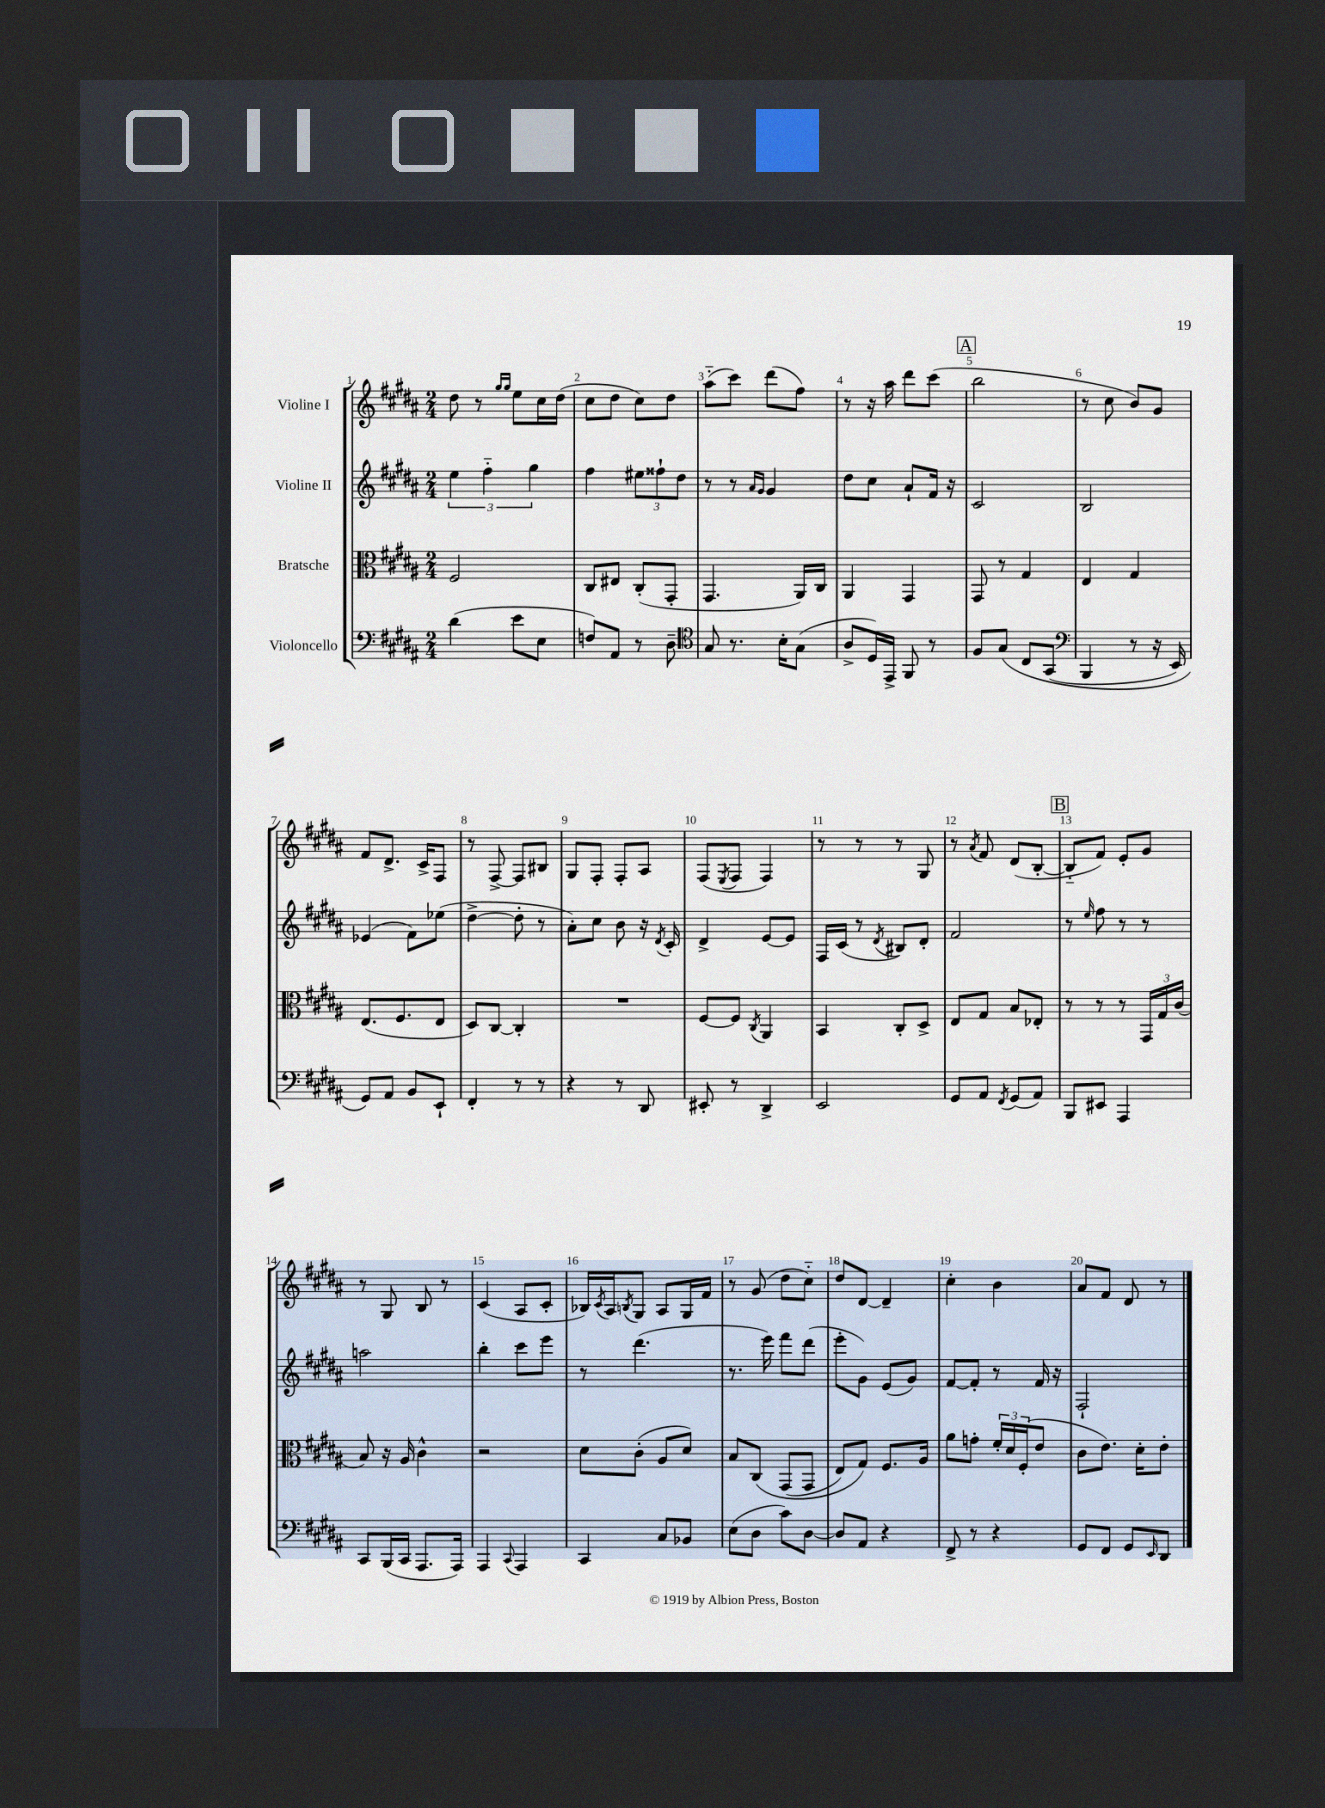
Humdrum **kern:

**kern	**kern	**kern	**kern
*staff4	*staff3	*staff2	*staff1
*clefF4	*clefC3	*clefG2	*clefG2
*k[f#c#g#d#a#]	*k[f#c#g#d#a#]	*k[f#c#g#d#a#]	*k[f#c#g#d#a#]
*M2/4	*M2/4	*M2/4	*M2/4
(4d#	2F#	6ee	8dd#
.	.	.	8r
.	.	6ff#'~	.
.	.	.	16qqgg#
.	.	.	16qqgg#
8e	.	.	8ee
.	.	6gg#	.
8E	.	.	16cc#
.	.	.	(16dd#
=	=	=	=
8F)	8C#	4ff#	8cc#
8AA#	8E#	.	8dd#
8r	(8C#'	12ee#	8cc#)
.	.	12ff##`	.
8D#~	8GG#'	.	8dd#
.	.	12dd#	.
=	=	=	=
*clefC4	*	*	*
8G#	4.GG#	8r	(8aa#'~
8.r	.	8r	8ccc#)
.	.	16qqa#	.
.	.	16qqg#	.
.	.	4g#	(8ddd#
16B'	.	.	.
(8G#	16AA#)	.	8ff#)
.	16C#	.	.
=	=	=	=
8A#^	4AA#	8dd#	8r
16D#)	.	8cc#	16r
16EE^	.	.	16aa#
8FF#	4GG#	8a#`	8ddd#
8r	.	16f#	(8ccc#
.	.	16r	.
=	=	=	=
8F#	8GG#	2c#	2bb
&(8G#	8r	.	.
8C#	4G#	.	.
(8GG#	.	.	.
=	=	=	=
*clefF4	*	*	*
4BBB	4E	2B	8r
.	.	.	8cc#
8r	4G#	.	8b)
16r	.	.	8g#
16EE)	.	.	.
=	=	=	=
8GG#&)	(8.E	(4e-	8f#
8AA#	.	.	8.d#^
.	8.F#	.	.
8BB	.	8f#)	.
.	.	.	16c#^
8EE`	8E	(8ee-	8F#
=	=	=	=
4FF#'	8D#)	[4dd#^	8r
.	[8C#	.	[8F#^
8r	4C#']	8dd#']	8F#]
8r	.	8r	8B#
=	=	=	=
4r	2r	8a#')	8G#
.	.	8cc#	8F#'
8r	.	8b	8F#'
8DD#	.	16r	8A#
.	.	8qd#	.
.	.	16c#'	.
=	=	=	=
8EE#'	[8F#	4d#^	(8F#
.	.	.	8qE
8r	8F#]	.	8F#
.	8qC#	.	.
4DD#^	4AA#	[8e	4F#)
.	.	8e]	.
=	=	=	=
2EE	4BB	16F#	8r
.	.	(16c#	.
.	.	8r	8r
.	.	8qd#	.
.	8C#'	8B#)	8r
.	8D#^	8d#'	8G#
=	=	=	=
8GG#	8E	2f#	8r
.	.	.	8qa#
8AA#	8G#	.	8f#
8qFF#	.	.	.
(8GG#	8B	.	(8d#
8AA#)	8E-'	.	[8B'
=	=	=	=
8BBB	8r	8r	8B'~]
.	.	16qqee	.
8EE#	8r	8ff#	8f#)
4AAA#	8r	8r	8e'
.	24GG#	8r	8g#
.	24G#	.	.
.	(24c#	.	.
=	=	=	=
8CC#	8B)	2aa	8r
(16BBB	16r	.	8G#
16CC#	16A#	.	.
8.AAA#	4c#^^	.	8B
.	.	.	8r
16AAA#)	.	.	.
=	=	=	=
4AAA#	2r	4bb'	(4c#
8qqCC#	.	.	.
4AAA#	.	8ccc#	8A#
.	.	8eee	8c#'
=	=	=	=
4CC#	8d#	8r	16B-)
.	.	.	8qc#
.	.	.	16A#
.	.	.	8qB
.	(8c#'	(4.ddd#	8G#
8C#	8A#	.	8A#
8BB-	8d#)	.	16G#
.	.	.	16f#
=	=	=	=
(8E	8B	8.r	8r
8D#	&(8C#	.	(8g#
.	.	16eee)	.
8c#)	(8GG#	8fff#	8dd#
[8D#	8GG#	(8ddd#	8cc#'~)
=	=	=	=
8D#]	8E)	8eee'	8dd#
8AA#	8G#&)	8g#)	[8d#
4r	8.F#	(8e	4d#~]
.	.	8g#)	.
.	16A#	.	.
=	=	=	=
8FF#^	8a#	[8f#	4cc#'
8r	8g'	8f#']	.
4r	24f#'	8r	4b
.	24d#	.	.
.	(24F#'	.	.
.	8e	16f#	.
.	.	16r	.
=	=	=	=
8GG#	8c#	2F#`	8a#
8FF#	8.e)	.	8f#
8GG#	.	.	8d#
.	16d#'	.	.
16qqEE	.	.	.
8DD#	8e'	.	8r
==	==	==	==
*-	*-	*-	*-
